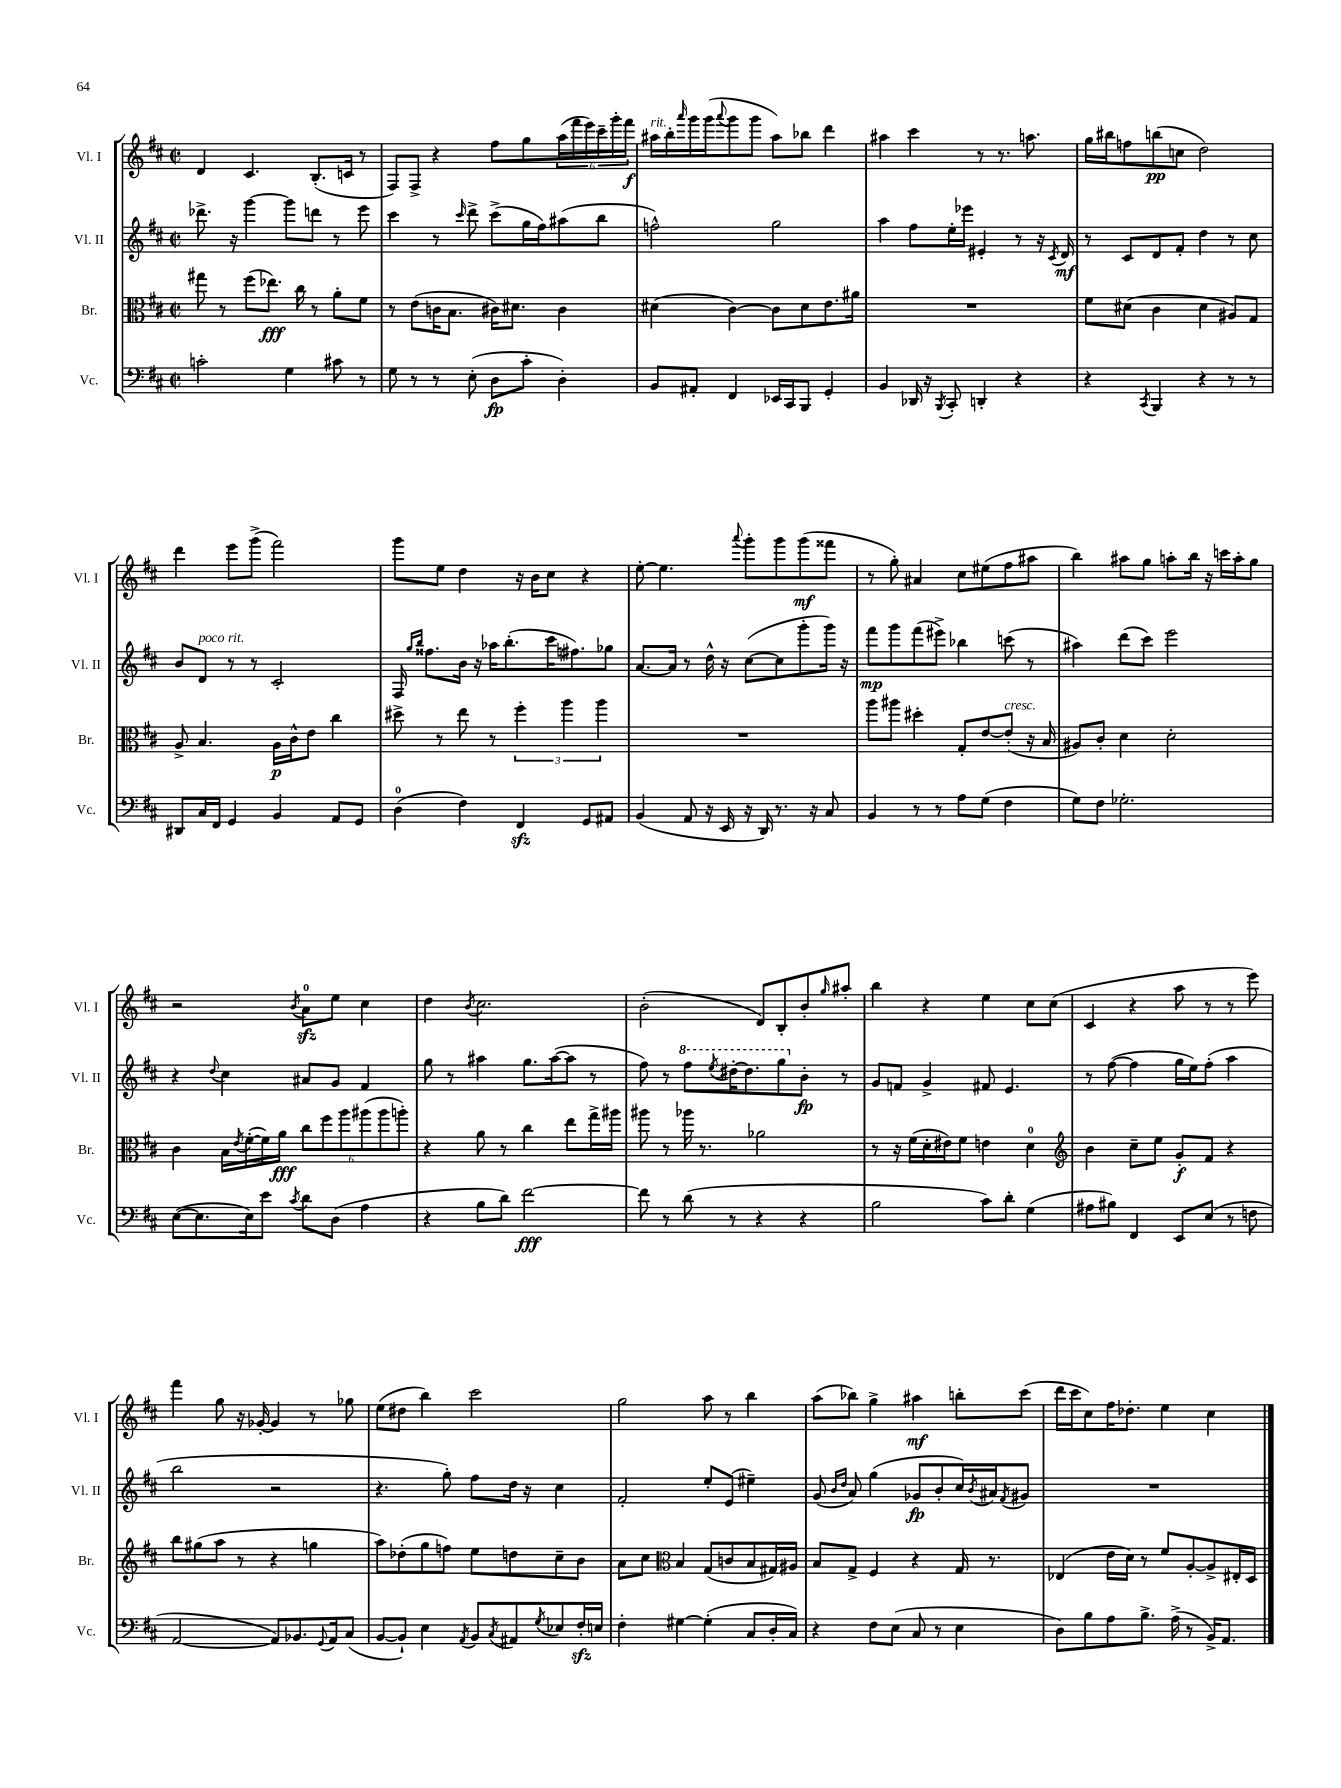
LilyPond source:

<<
\new StaffGroup <<
\new Staff = "s0" \with { instrumentName = "Vl. I" shortInstrumentName = "Vl. I" } {
    \clef treble \key d \major \defaultTimeSignature \time 2/2
    d'4 cis'4. b8.-.( c'16 r8 |
    fis8) fis8-> r4 fis''8 g''8 \tuplet 6/4 { a''16( fis'''16 e'''16) cis'''16-- g'''16-. fis'''16\f } |
    ais''16^\markup { \italic "rit." } b''16-. \grace { a'''16 } g'''16 g'''16( \appoggiatura { a'''8 } g'''8 g'''8 ais''8) bes''8 d'''4 |
    ais''4 cis'''4 r8 r8. a''8. |
    g''16 bis''16 f''8 b''8\pp( c''8 d''2) |
    d'''4 e'''8 g'''8->( fis'''2) |
    g'''8 e''8 d''4 r16 b'16 cis''8 r4 |
    e''8~-. e''4. \appoggiatura { a'''8 } g'''8-. g'''8 g'''8\mf( fisis'''8 |
    r8 g''8-.) ais'4 cis''8 eis''8( fis''8 ais''8 |
    b''4) ais''8 g''8 a''8-. b''16 r16 c'''16 a''16-. g''8 |
    r2 \acciaccatura { b'8 } a'8-0\sfz e''8 cis''4 |
    d''4 \acciaccatura { b'8 } cis''2. |
    b'2-.( d'8) b8-. b'8-. \grace { g''16 } ais''8-. |
    b''4 r4 e''4 cis''8 cis''8( |
    cis'4 r4 a''8 r8 r8 e'''8) |
    fis'''4 g''8 r16 ges'16~-. ges'4 r8 ges''8 |
    e''8( dis''8 b''4) cis'''2 |
    g''2 a''8 r8 b''4 |
    a''8( bes''8) g''4-> ais''4\mf b''8-. cis'''8( |
    d'''16 cis'''16 cis''8) fis''16 des''8.-. e''4 cis''4 \bar "|." |
}
\new Staff = "s1" \with { instrumentName = "Vl. II" shortInstrumentName = "Vl. II" } {
    \clef treble \key d \major \defaultTimeSignature \time 2/2
    des'''8.-> r16 g'''4~ g'''8 d'''8 r8 e'''8 |
    cis'''4 r8 \grace { cis'''16 } d'''8-> cis'''8->( g''16 fis''16) ais''8( b''8 |
    f''2-^) g''2 |
    a''4 fis''8 e''16-. ees'''16 eis'4-. r8 r16 \acciaccatura { cis'8 } d'16\mf |
    r8 cis'8 d'8 fis'8-. d''4 r8 cis''8 |
    b'8 d'8^\markup { \italic "poco rit." } r8 r8 cis'2-. |
    fis16 \grace { g''16 b''16 } fisis''8. b'16 r16 aes''16 b''8.-.( cis'''16 fis''8.) ges''8 |
    a'8.~ a'16 r8 d''16-^ r16 cis''8~( cis''8 g'''8-. g'''16) r16 |
    fis'''8\mp g'''8 fis'''8( eis'''8->) bes''4 c'''8( r8 |
    ais''4) d'''8( cis'''8) e'''2 |
    r4 \appoggiatura { d''8 } cis''4 ais'8 g'8 fis'4 |
    g''8 r8 ais''4 g''8. ais''16~( ais''8 r8 |
    fis''8) r8 \ottava #1 fis'''8 \acciaccatura { e'''8 } dis'''16~-. dis'''8. g'''8 \ottava #0 b'8-.\fp r8 |
    g'8 f'8 g'4-> fis'8 e'4. |
    r8 fis''8~( fis''4 g''16 e''16) fis''8-.( a''4 |
    b''2 r2 |
    r4. g''8-.) fis''8 d''16 r16 cis''4 |
    fis'2-. e''8-. e'8( eis''4--) |
    g'8( \grace { b'16 d''16 } a'8) g''4( ges'8\fp b'8-. cis''16) \acciaccatura { b'8 } ais'16 \acciaccatura { fis'8 } gis'8 |
    R1 \bar "|." |
}
\new Staff = "s2" \with { instrumentName = "Br." shortInstrumentName = "Br." } {
    \clef alto \key d \major \defaultTimeSignature \time 2/2
    gis''8 r8 fis''8( ees''8.\fff) cis''16 r8 a'8-. fis'8 |
    r8 e'8( c'16 b8. cis'16) dis'8. cis'4 |
    dis'4( cis'4~) cis'8 dis'8 e'8. ais'16 |
    R1 |
    fis'8 dis'8( cis'4 dis'4 ais8) g8 |
    a8-> b4. a16\p cis'16-^ e'8 cis''4 |
    dis''8-> r8 e''8 r8 \tuplet 3/2 { fis''4-. a''4 a''4 } |
    R1 |
    a''8 ais''8 dis''4-. g8-. e'8~ e'8-.^\markup { \italic "cresc." }( r16 b16 |
    ais8) cis'8-. d'4 d'2-. |
    cis'4 b16 \acciaccatura { e'8 } fis'16~-.( fis'16) a'16\fff \tuplet 6/4 { cis''8 fis''8 a''8 ais''8( ais''8 a''8-.) } |
    r4 a'8 r8 cis''4 e''8 g''16-> ais''16 |
    ais''8 r8 aes''16 r8. aes'2 |
    r8 r16 fis'16( d'16-. eis'16) fis'8 e'4 d'4-0 |
    \clef treble b'4 cis''8-- e''8 g'8-.\f fis'8 r4 |
    b''8 gis''8( a''8 r8 r4 g''4 |
    a''8) des''8-.( g''8 f''8) e''8 d''8 cis''8-- b'8 |
    a'8 cis''8 \clef alto b4 g8( c'8 b8 gis16) ais16 |
    b8 g8-> fis4 r4 g16 r8. |
    ees4( e'16 d'16) r8 fis'8 a8~-. a8-> eis16-. d16 \bar "|." |
}
\new Staff = "s3" \with { instrumentName = "Vc." shortInstrumentName = "Vc." } {
    \clef bass \key d \major \defaultTimeSignature \time 2/2
    c'2-. g4 cis'8 r8 |
    g8 r8 r8 e8-.( d8\fp cis'8-. d4-.) |
    b,8 ais,8-. fis,4 ees,16 cis,16 b,,8 g,4-. |
    b,4 des,16 r16 \acciaccatura { b,,8 } cis,8-. d,4-. r4 |
    r4 \acciaccatura { cis,8 } b,,4 r4 r8 r8 |
    dis,8 cis16 fis,16 g,4 b,4 a,8 g,8 |
    d4-0( fis4) fis,4\sfz g,8 ais,8 |
    b,4( a,8 r16 e,16 r16 d,16) r8. r16 cis8 |
    b,4 r8 r8 a8 g8( fis4 |
    g8) fis8 ges2.-. |
    e8~( e8. e16) e'8 \acciaccatura { cis'8 } d'8 d8( a4 |
    r4 b8 d'8) fis'2~\fff |
    fis'8 r8 d'8( r8 r4 r4 |
    b2 cis'8) d'8-. g4( |
    ais8 bis8) fis,4 e,8 e8( r8 f8 |
    a,2~ a,8) bes,8. \appoggiatura { g,8 } a,16 cis8( |
    b,8~ b,8-!) e4 \acciaccatura { a,8 } b,8 \acciaccatura { cis8 } ais,8 \acciaccatura { g8 } ees8 fis16-.\sfz e16 |
    fis4-. gis4~ gis4-.( cis8 d16-. cis16) |
    r4 fis8 e8( cis8 r8 e4 |
    d8) b8 a8 b8.-> a16->( r8 b,16->) a,8. \bar "|." |
}
>>
>>
\layout { \context { \Score \remove "Bar_number_engraver" } }
